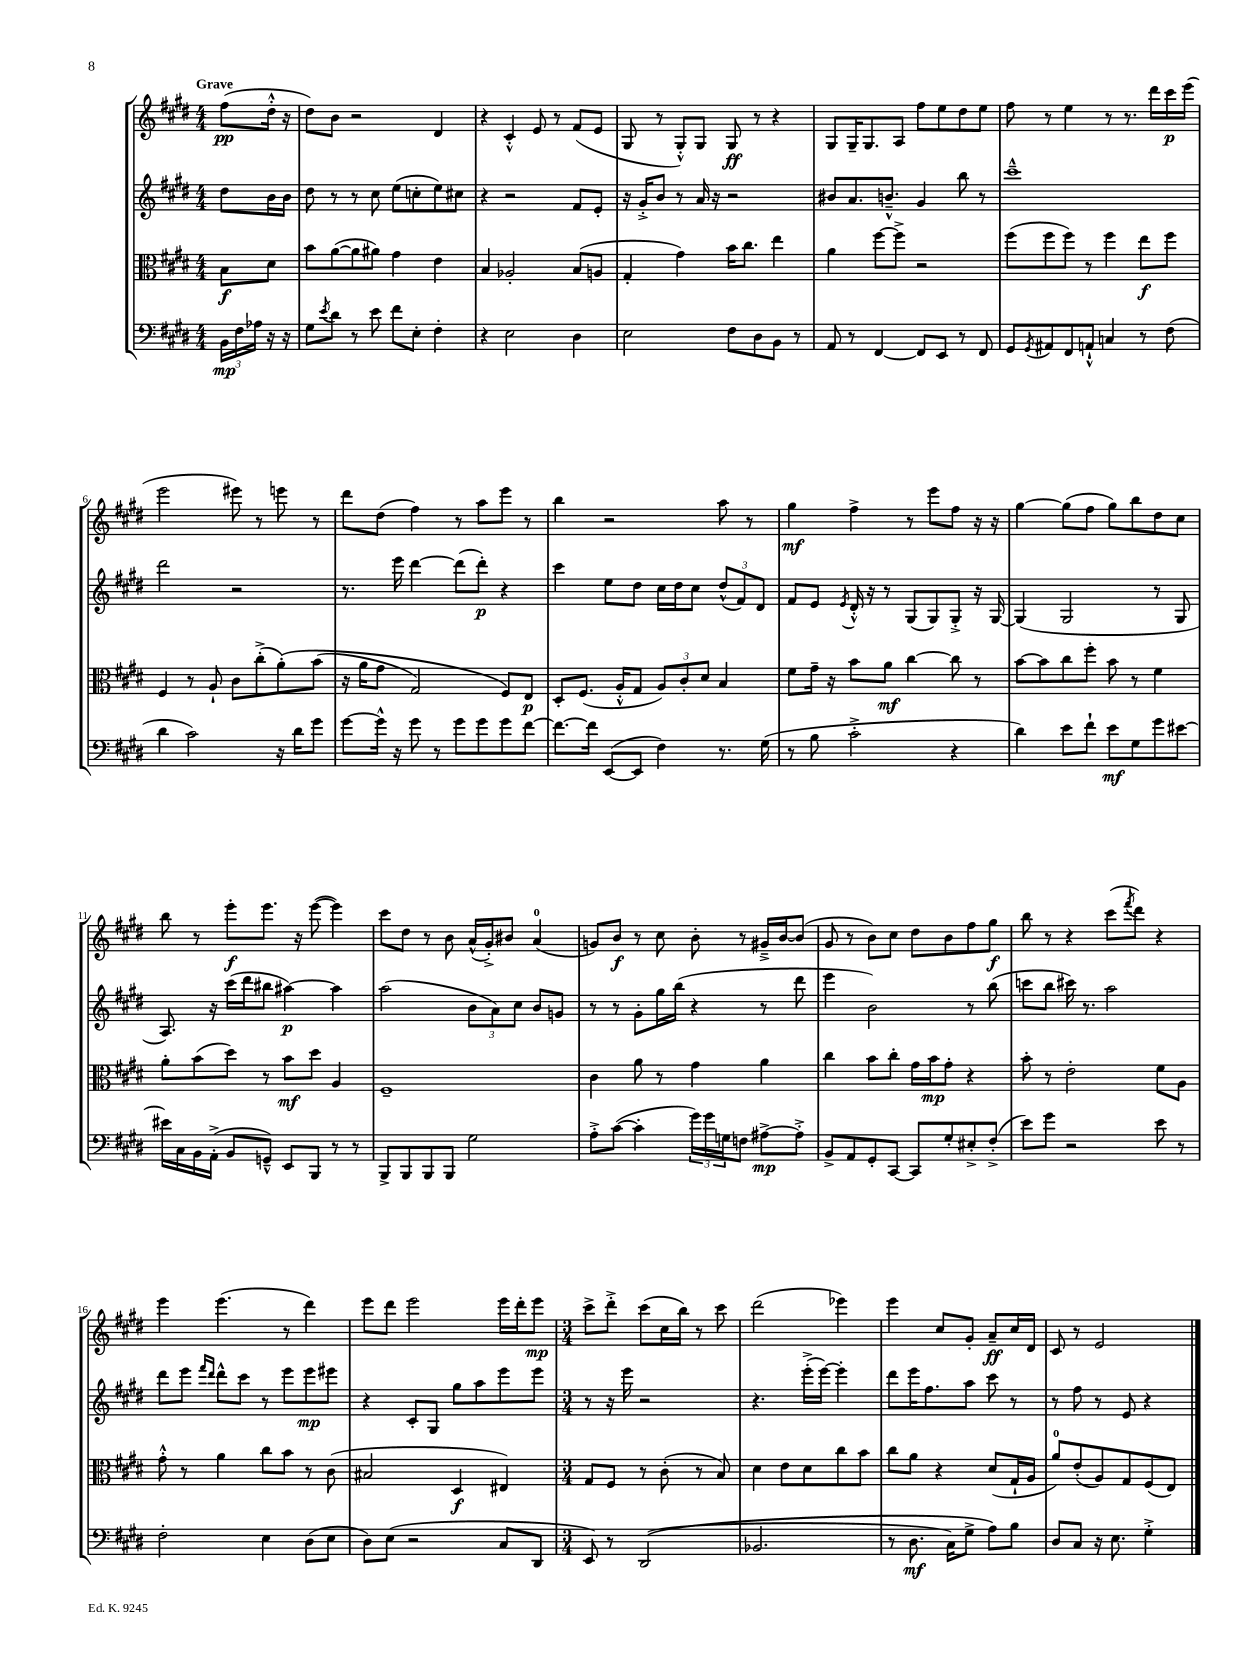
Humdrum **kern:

**kern	**kern	**kern	**kern
*staff4	*staff3	*staff2	*staff1
*clefF4	*clefC3	*clefG2	*clefG2
*k[f#c#g#d#]	*k[f#c#g#d#]	*k[f#c#g#d#]	*k[f#c#g#d#]
*M4/4	*M4/4	*M4/4	*M4/4
24BB	8B	8dd#	(8ff#
24F#	.	.	.
24A-	.	.	.
16r	8d#	16b	16dd#'^^
16r	.	16b	16r
=	=	=	=
8G#	8b	8dd#	8dd#)
8qe	.	.	.
8d#	([8a	8r	8b
8r	8a]	8r	2r
8e	8a#)	8cc#	.
8f#	4g#	(8ee	.
8E'	.	8cc'	.
4F#'	4e	8ee)	4d#
.	.	8cc#	.
=	=	=	=
4r	4B	4r	4r
2E	2A-'	2r	4c#'^^
.	.	.	8e
.	.	.	8r
4D#	(8B	8f#	(8f#
.	8A	8e'	8e
=	=	=	=
2E	4G#'	16r	8G#
.	.	16g#'^	.
.	.	8b	8r
.	4g#)	8r	8G#'^^)
.	.	16a	8G#
.	.	16r	.
8F#	16b	2r	8G#
.	8.cc#	.	.
8D#	.	.	8r
8BB	4ee	.	4r
8r	.	.	.
=	=	=	=
8AA	4a	8b#	8G#
8r	.	8.a	16G#~
.	.	.	8.G#
[4FF#	[8ff#	.	.
.	.	8.b~^^	.
.	8ff#^]	.	8A
8FF#]	2r	4g#	8ff#
8EE	.	.	8ee
8r	.	8bb	8dd#
8FF#	.	8r	8ee
=	=	=	=
8GG#	(8ff#	1ccc#~^^	8ff#
8qGG#	.	.	.
8AA#	8ff#	.	8r
8FF#	8ff#)	.	4ee
8AA`^^	8r	.	.
4C	4ff#	.	8r
.	.	.	8.r
8r	8ee	.	.
.	.	.	16ddd#
(8F#	8ff#	.	16ccc#
.	.	.	(16eee
=	=	=	=
4d#	4F#	2ddd#	2eee
2c#)	8r	.	.
.	8A`	.	.
.	8c#	2r	8eee#)
.	(8cc#'^	.	8r
16r	&(8a')	.	8eee
16d#	.	.	.
8g#	(8b	.	8r
=	=	=	=
[8g#	16r	8.r	8ddd#
.	16a	.	.
16g#^^]	8g#	.	(8dd#
16r	.	16eee	.
8g#	2G#)	[4ddd#	4ff#)
8r	.	.	.
8g#	.	(8ddd#]	8r
8g#	.	8ddd#')	8aa
8g#	8F#&)	4r	8eee
[8f#	8E	.	8r
=	=	=	=
8.f#_	8D#'	4ccc#	4bb
.	(8.F#	.	.
16f#]	.	.	.
([8EE	.	8ee	2r
.	16A'^^	.	.
8EE]	8G#	8dd#	.
4F#)	12A)	16cc#	.
.	.	16dd#	.
.	12c#'	.	.
.	.	8cc#	.
.	12d#	.	.
8.r	4B	(12dd#^^	8aa
.	.	12f#)	.
.	.	.	8r
.	.	12d#	.
(16G#	.	.	.
=	=	=	=
8r	8f#	8f#	4gg#
8B	16g#~	8e	.
.	16r	.	.
.	.	8qe	.
2c#'^	8b	16d#'^^	4ff#^
.	.	16r	.
.	8a	8r	.
.	[4cc#	(8G#	8r
.	.	8G#)	8eee
4r	8cc#]	8G#'^	8ff#
.	8r	16r	16r
.	.	[16G#	16r
=	=	=	=
4d#)	[8b	(4G#]	[4gg#
.	8b]	.	.
8e	8cc#	2G#	(8gg#]
8f#`	8ff#'	.	8ff#
8e	8b	.	8gg#)
8G#	8r	.	8bb
8g#	4f#	8r	8dd#
[8e#	.	8G#	8cc#
=	=	=	=
16e#]	8a'	8.A)	8bb
16C#	.	.	.
16BB	(8b	.	8r
(16AA'^	.	16r	.
8BB	8dd#)	(16ccc#	8eee'
.	.	16ddd#	.
8GG~^^)	8r	8bb#	8.eee
8EE	8b	[4aa#)	.
.	.	.	16r
8BBB	8dd#	.	([8eee
8r	4A	4aa#]	4eee])
8r	.	.	.
=	=	=	=
8BBB^	1F#~	(2aa	8ccc#
8BBB	.	.	8dd#
8BBB	.	.	8r
8BBB	.	.	8b
2G#	.	12b	(16a^^
.	.	.	16g#'^)
.	.	12a)	.
.	.	.	8b#
.	.	12cc#	.
.	.	8b	(4a
.	.	8g	.
=	=	=	=
8A'^	4c#	8r	8g)
([8c#	.	8r	8b
4c#']	8a	8g#'	8r
.	8r	16gg#	8cc#
.	.	(16bb	.
24g#)	4g#	4r	8b'
24g#	.	.	.
24G	.	.	.
8F	.	.	8r
[8A#^	4a	8r	16g#~^
.	.	.	[16b
8A#'^]	.	8ddd#	(8b]
=	=	=	=
8BB^	4cc#	4eee	8g#
8AA	.	.	8r
8GG#'	8b	2b)	8b)
[8CC#	8cc#'	.	8cc#
8CC#]	16g#	.	8dd#
.	16b	.	.
8G#'	8g#'	.	8b
8E#'^	4r	8r	8ff#
(8F#'^	.	(8bb	8gg#
=	=	=	=
8e)	8b'	8ccc	8bb
8g#	8r	8bb	8r
2r	2e'	16ccc#)	4r
.	.	8.r	.
.	.	2aa	(8ccc#
.	.	.	8qfff#
.	.	.	8ddd#)
8e	8f#	.	4r
8r	8A	.	.
=	=	=	=
2F#'	8g#'^^	8ddd#	4eee
.	8r	8eee	.
.	.	16qqfff#	.
.	.	16qqddd#	.
.	4a	8ddd#^^	(4.eee
.	.	8ccc#	.
4E	8cc#	8r	.
.	8b	8eee	8r
(8D#	8r	8eee	4ddd#)
8E	(8c#	8eee#	.
=	=	=	=
8D#)	2B#	4r	8eee
(8E	.	.	8ddd#
2r	.	8c#'	2eee
.	.	8G#	.
.	4D#	8gg#	.
.	.	8aa	.
8C#	4E#)	8eee	16eee
.	.	.	16ddd#'
8DD#	.	8eee	8eee
=	=	=	=
*M3/4	*M3/4	*M3/4	*M3/4
8EE)	8G#	8r	8ccc#^
8r	8F#	16r	8ddd#'^
.	.	16eee	.
&((2DD#	8r	2r	(8ccc#
.	(8c#'	.	16cc#
.	.	.	16bb)
.	8r	.	8r
.	8B)	.	8ccc#
=	=	=	=
2.BB-	4d#	4.r	(2ddd#
.	8e	.	.
.	8d#	(16eee'^	.
.	.	[16eee)	.
.	8cc#	4eee']	4eee-)
.	8b	.	.
=	=	=	=
8r	8cc#	8ddd#	4eee
8.D#	8a	16eee	.
.	.	8.ff#	.
.	4r	.	8cc#
16C#)	.	.	.
8G#^	.	8aa	8g#'
8A&)	(8d#	8ccc#	8a~
8B	16G#`	8r	16cc#
.	16A	.	16d#
=	=	=	=
8D#	8a)	8r	8c#
8C#	(8e'	8ff#	8r
16r	8A)	8r	2e
8.E	.	.	.
.	8G#	8e	.
4G#'^	(8F#	4r	.
.	8E)	.	.
==	==	==	==
*-	*-	*-	*-
